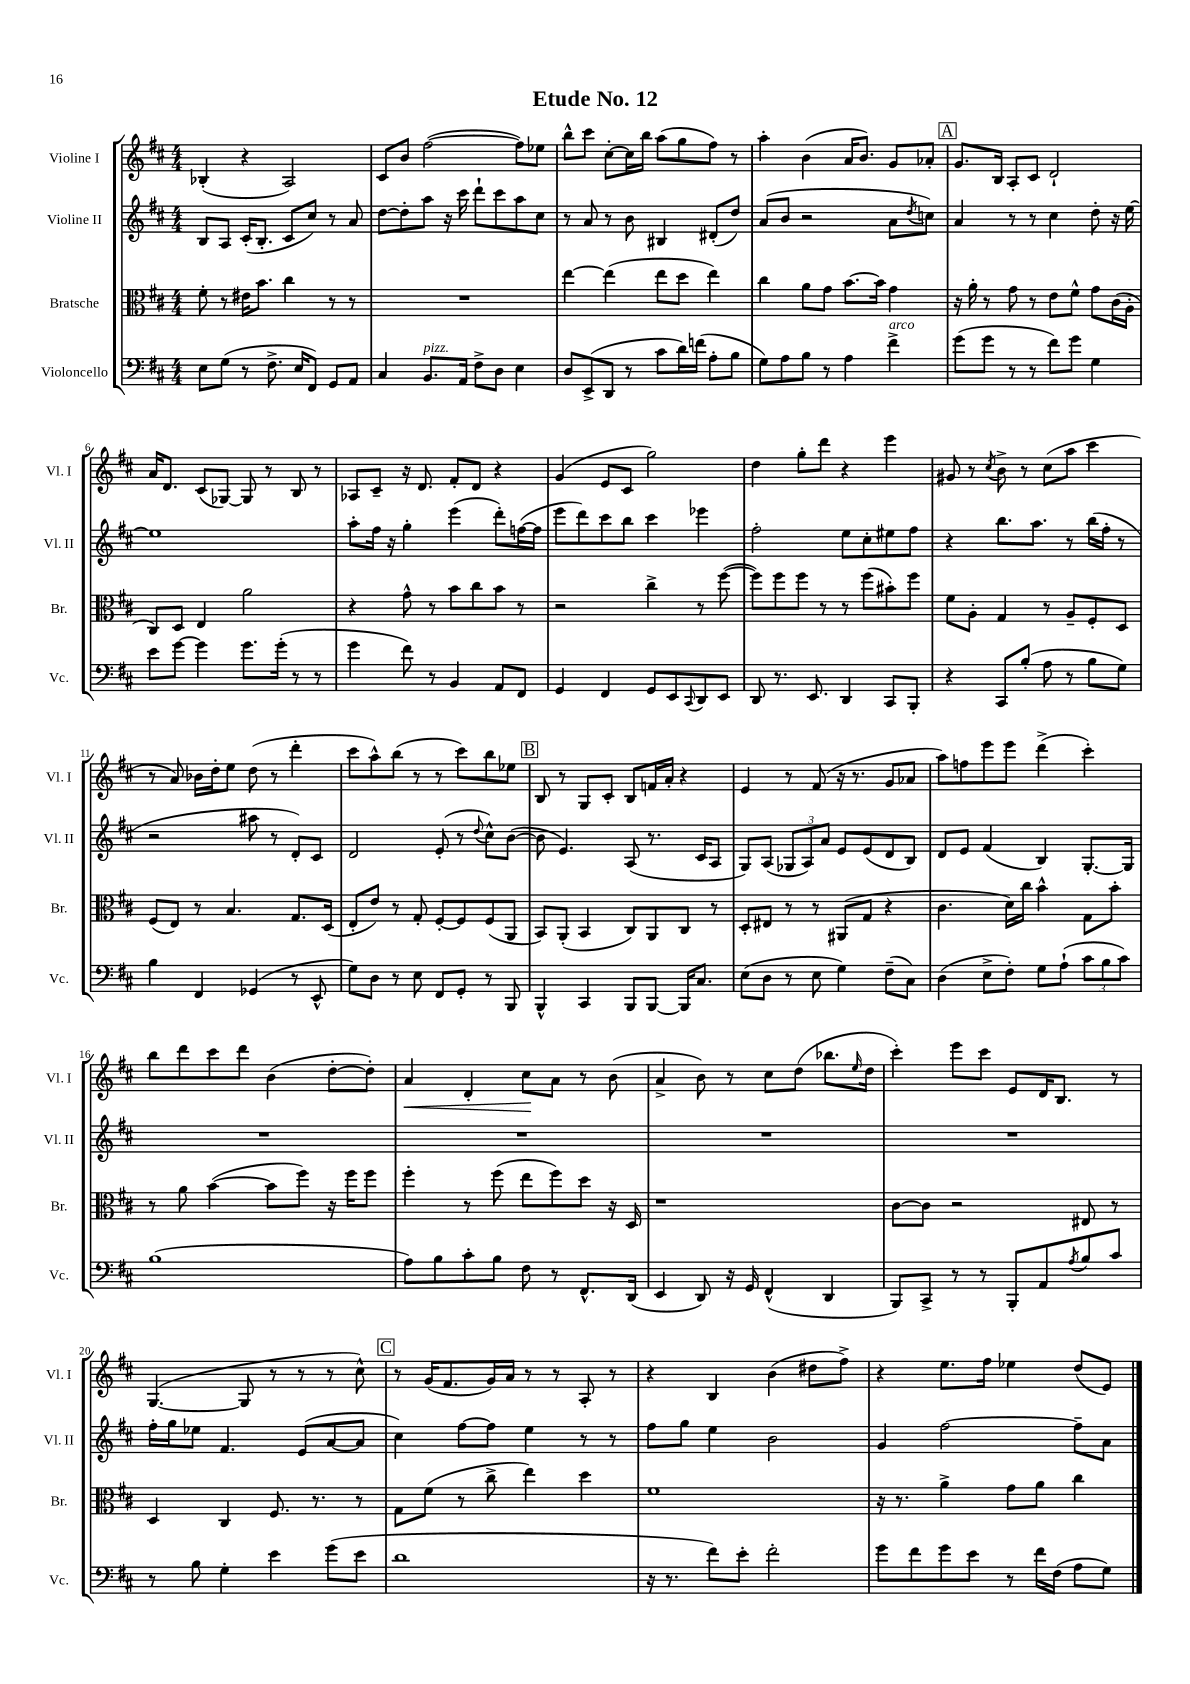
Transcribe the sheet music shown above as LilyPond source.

\header { title = "Etude No. 12" }
<<
\new StaffGroup <<
\new Staff = "s0" \with { instrumentName = "Violine I" shortInstrumentName = "Vl. I" } {
    \clef treble \key d \major \numericTimeSignature \time 4/4
    bes4-.( r4 a2) |
    cis'8 b'8 fis''2~( fis''8) ees''8 |
    b''8-^ cis'''8 cis''8~-. cis''16 b''16 a''8( g''8 fis''8) r8 |
    a''4-. b'4( a'16 b'8.) g'8 aes'8-. |
    \mark \markup { \box "A" } g'8. b16 a8-. cis'8 d'2-! |
    a'16 d'8. cis'8( ges8~) ges8 r8 b8 r8 |
    aes8 cis'8-- r16 d'8. fis'8-. d'8 r4 |
    g'4( e'8 cis'8 g''2) |
    d''4 g''8-. d'''8 r4 e'''4 |
    gis'8 r8 \acciaccatura { cis''8 } b'8-> r8 cis''8( a''8 cis'''4 |
    r8 a'8) bes'16 d''16-. e''8 d''8( r8 d'''4-. |
    cis'''8 a''8-^) b''8( r8 r8 cis'''8) b''8 ees''8 |
    \mark \markup { \box "B" } b8 r8 g8 cis'8-. b8 f'16 a'16-. r4 |
    e'4 r8 fis'8( r16 r8. g'8 aes'8 |
    a''8) f''8 e'''8 e'''8 d'''4->( cis'''4-.) |
    b''8 d'''8 cis'''8 d'''8 b'4( d''8~-. d''8-.) |
    a'4\< d'4-. cis''8\! a'8 r8 b'8( |
    a'4-> b'8) r8 cis''8 d''8( bes''8. \grace { e''16 } d''16 |
    cis'''4-.) e'''8 cis'''8 e'8 d'16 b8. r8 |
    g4.~( g8 r8 r8 r8 cis''8-^) |
    \mark \markup { \box "C" } r8 g'16( fis'8. g'16) a'16 r8 r8 a8-. r8 |
    r4 b4 b'4( dis''8 fis''8->) |
    r4 e''8. fis''16 ees''4 d''8( e'8) \bar "|." |
}
\new Staff = "s1" \with { instrumentName = "Violine II" shortInstrumentName = "Vl. II" } {
    \clef treble \key d \major \numericTimeSignature \time 4/4
    b8 a8 cis'16-.( b8.-. cis'8 cis''8) r8 a'8 |
    d''8~ d''8-. a''8 r16 cis'''16 d'''8-! cis'''8 a''8 cis''8 |
    r8 a'8 r8 b'8 bis4 dis'8-.( d''8) |
    a'8( b'8 r2 a'8 \acciaccatura { d''8 } c''8) |
    \mark \markup { \box "A" } a'4 r8 r8 cis''4 d''8-. r16 e''16~ |
    e''1 |
    a''8-. fis''16 r16 g''4-. e'''4( d'''8-.) f''16~( f''16 |
    e'''8 d'''8) cis'''8 b''8 cis'''4 ees'''4 |
    fis''2-. e''8 cis''8-. eis''8 fis''8 |
    r4 b''8. a''8. r8 b''16( fis''16-. r8 |
    r2 ais''8 r8 d'8-.) cis'8 |
    d'2 e'8-.( r8 \appoggiatura { d''8 } cis''8-^) b'8~( |
    \mark \markup { \box "B" } b'8 e'4.) a8( r8. cis'16 a8 |
    g8) a8( \tuplet 3/2 { ges8 a8) a'8 } e'8 e'8( d'8 b8) |
    d'8 e'8 fis'4( b4) g8.~-. g16 |
    R1 |
    R1 |
    R1 |
    R1 |
    fis''16-. g''16 ees''8 fis'4. e'8( a'8~ a'8 |
    \mark \markup { \box "C" } cis''4) fis''8~ fis''8 e''4 r8 r8 |
    fis''8 g''8 e''4 b'2 |
    g'4 fis''2~ fis''8-- a'8 \bar "|." |
}
\new Staff = "s2" \with { instrumentName = "Bratsche" shortInstrumentName = "Br." } {
    \clef alto \key d \major \numericTimeSignature \time 4/4
    fis'8-. r8 eis'16 b'8. cis''4 r8 r8 |
    R1 |
    e''4~ e''4( e''8 d''8 e''4) |
    cis''4 a'8 g'8 b'8.~ b'16 g'4 |
    \mark \markup { \box "A" } r16 a'16-. r8 g'8 r8 e'8 fis'8-^ g'8 cis'16( a16-. |
    cis8) d8 e4 a'2 |
    r4 g'8-^ r8 b'8 cis''8 b'8 r8 |
    r2 cis''4-> r8 fis''8~( |
    fis''8) fis''8 fis''8 r8 r8 fis''8( bis'8-.) fis''8 |
    fis'8 a8-. g4 r8 a8-- fis8-. d8 |
    fis8( e8) r8 b4. g8. d16( |
    e8-. e'8) r8 g8-. fis8~-. fis8 fis8( a,8 |
    \mark \markup { \box "B" } b,8) a,8-.( b,4 cis8) a,8 cis8 r8 |
    d8-. eis8 r8 r8 ais,8( g8 r4 |
    cis'4. d'16) cis''16 b'4-^ g8 b'8-. |
    r8 a'8 b'4~( b'8 fis''8) r16 fis''16 fis''8 |
    fis''4-. r8 fis''8( e''8 fis''8) d''8 r16 d16 |
    r1 |
    cis'8~ cis'8 r2 eis8 r8 |
    d4 cis4 fis8. r8. r8 |
    \mark \markup { \box "C" } g8 fis'8( r8 cis''8-> e''4) d''4 |
    fis'1 |
    r16 r8. a'4-> g'8 a'8 cis''4 \bar "|." |
}
\new Staff = "s3" \with { instrumentName = "Violoncello" shortInstrumentName = "Vc." } {
    \clef bass \key d \major \numericTimeSignature \time 4/4
    e8 g8( r8 fis8.-> e16 fis,8) g,8 a,8 |
    cis4 b,8.^\markup { \italic "pizz." } a,16 fis8-> d8 e4 |
    d8 e,8->( d,8 r8 cis'8 d'16) f'16( a8-. b8 |
    g8) a8 b8 r8 a4 fis'4->^\markup { \italic "arco" } |
    \mark \markup { \box "A" } g'8( g'8 r8 r8 fis'8) g'8 g4 |
    e'8 g'8~ g'4 g'8. g'16-.( r8 r8 |
    g'4 fis'8) r8 b,4 a,8 fis,8 |
    g,4 fis,4 g,8 e,8 \appoggiatura { cis,8 } d,8 e,8 |
    d,8 r8. e,8. d,4 cis,8 b,,8-. |
    r4 cis,8 b8-.( a8 r8 b8 g8) |
    b4 fis,4 ges,4( r8 e,8-^ |
    g8) d8 r8 e8 fis,8 g,8-. r8 b,,8 |
    \mark \markup { \box "B" } b,,4-^ cis,4 b,,8 b,,8~ b,,16 cis8. |
    e8( d8 r8 e8 g4) fis8--( cis8) |
    d4( e8-> fis8-.) g8 a8-!( \tuplet 3/2 { cis'8 b8 cis'8) } |
    b1( |
    a8) b8 cis'8-. b8 fis8 r8 fis,8.-^ d,16( |
    e,4 d,8) r16 g,16 fis,4-^( d,4 |
    b,,8) cis,8-> r8 r8 b,,8-. a,8 \acciaccatura { a8 } b8 cis'8 |
    r8 b8 g4-. e'4 g'8( e'8 |
    \mark \markup { \box "C" } d'1 |
    r16 r8. fis'8) e'8-. fis'2-. |
    g'8 fis'8 g'8 e'8 r8 fis'16 fis16( a8 g8) \bar "|." |
}
>>
>>
